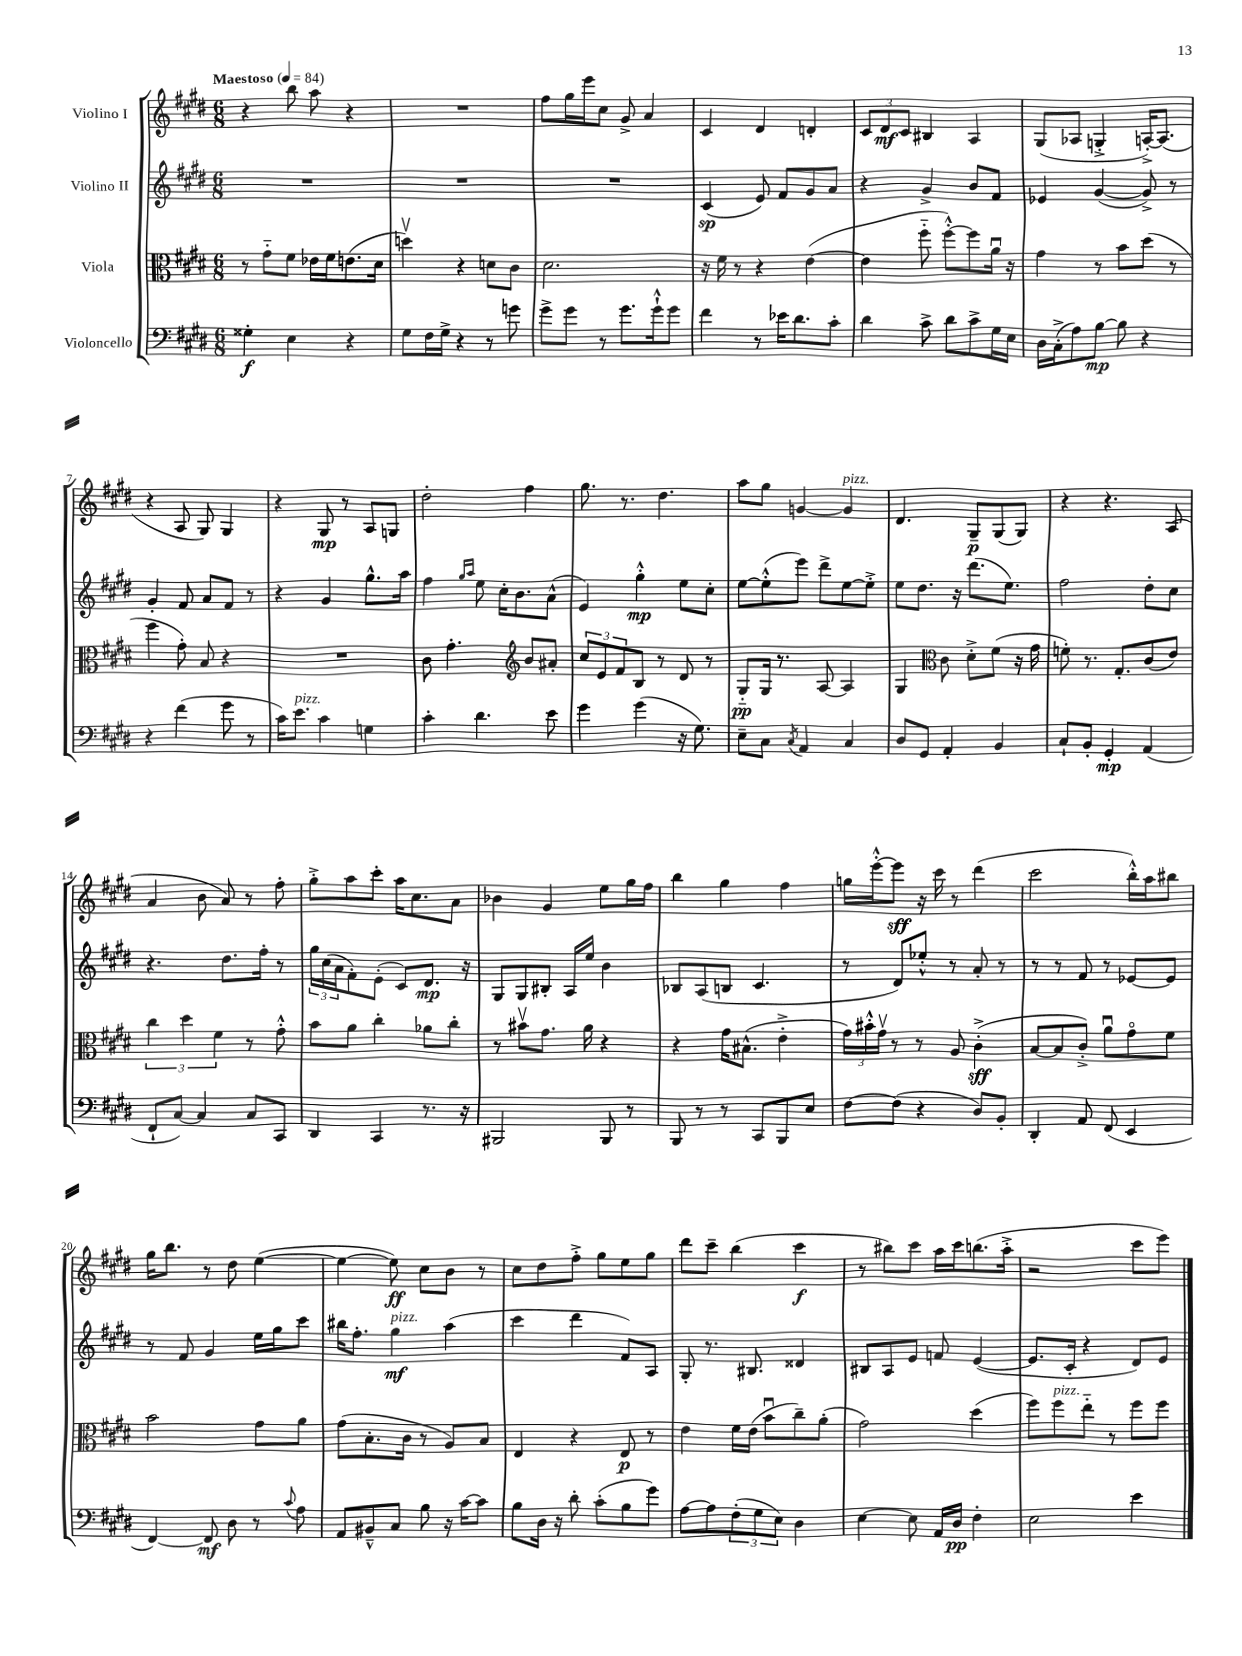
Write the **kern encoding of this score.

**kern	**kern	**kern	**kern
*staff4	*staff3	*staff2	*staff1
*clefF4	*clefC3	*clefG2	*clefG2
*k[f#c#g#d#]	*k[f#c#g#d#]	*k[f#c#g#d#]	*k[f#c#g#d#]
*M6/8	*M6/8	*M6/8	*M6/8
*MM84	*MM84	*MM84	*MM84
4G##'	8r	2.r	4r
.	8g#'~	.	.
4E	8f#	.	8bb
.	16e-	.	8aa
.	16f#	.	.
4r	(8.e	.	4r
.	16d#	.	.
=	=	=	=
8G#	4ddv)	2.r	2.r
16F#	.	.	.
16G#^	.	.	.
4r	4r	.	.
8r	8d	.	.
8g	8c#	.	.
=	=	=	=
8g#^	2.d#	2.r	8ff#
8g#	.	.	16gg#
.	.	.	16eee
8r	.	.	8cc#
8.g#	.	.	8g#^
.	.	.	4a
16g#`^^	.	.	.
8g#	.	.	.
=	=	=	=
4f#	16r	(4c#	4c#
.	16f#	.	.
.	8r	.	.
8r	4r	8e)	4d#
16e-	.	8f#	.
8.d#	.	.	.
.	([4e	8g#	4d'
8c#'	.	8a	.
=	=	=	=
4d#	4e]	4r	12c#
.	.	.	12d#
.	.	.	12c#
8c#^	8ff#'~	4g#^	4B#
8d#	[8ff#'^^)	.	.
8c#^	8ff#]	8b	4A
16G#	16au	8f#	.
16E	16r	.	.
=	=	=	=
16D#	4g#	4e-	(8G#
(16C#'^	.	.	.
8A)	.	.	8A-
[8B	8r	([4g#	4G'^
8B]	8b	.	.
4r	(8dd#	8g#^])	[16A'^)
.	.	.	(8.A]
.	8r	8r	.
=	=	=	=
4r	4ff#	4g#'	4r
(4f#	8g#')	8f#	8A
.	8B	8a	8G#)
8g#	4r	8f#	4G#
8r	.	8r	.
=	=	=	=
16c#)	2.r	4r	4r
8.e	.	.	.
4c#	.	4g#	8G#
.	.	.	8r
4G	.	8.gg#^^	8A
.	.	.	8G
.	.	16aa	.
=	=	=	=
4c#'	8c#	4ff#	2dd#'
.	4.g#'	.	.
.	.	16qqgg#	.
.	.	16qqaa	.
4.d#	.	8ee	.
.	.	16cc#'	.
.	.	8.b	.
*	*clefG2	*	*
.	8b	.	4ff#
8e	8a#'	(8a^^	.
=	=	=	=
4g#	12cc#	4e)	8.gg#
.	12e	.	.
.	12f#	.	.
.	.	.	8.r
(4g#	8B	4gg#'^^	.
.	8r	.	4.dd#
16r	8d#	8ee	.
8.G#)	.	.	.
.	8r	8cc#'	.
=	=	=	=
8E~	8G#'~	[8ee	8aa
8C#	16G#	(8ee'^^]	8gg#
.	8.r	.	.
8qC#	.	.	.
4AA	.	8eee)	[4g
.	[8A	8ddd#^	.
4C#	4A]	[8ee	4g]
.	.	8ee'^]	.
=	=	=	=
8D#	4G#	8ee	4.d#
8GG#	.	8.dd#	.
*	*clefC3	*	*
4AA'	8c#	.	.
.	.	16r	.
.	8d#'^	(8.ddd#	8G#~
4BB	(8f#	.	(8G#
.	.	8.ee)	.
.	16r	.	8G#)
.	16g#	.	.
=	=	=	=
8C#`	8f')	2ff#	4r
8BB'	8.r	.	.
4GG#'	.	.	4.r
.	8.G#'	.	.
(4AA	(8c#	8dd#'	.
.	8e)	8cc#	(8A
=	=	=	=
8FF#`	6cc#	4.r	4a
[8C#)	.	.	.
.	6dd#	.	.
4C#]	.	.	8b
.	6f#	.	.
.	.	8.dd#	8a)
8C#	8r	.	8r
.	.	16ff#'	.
8CC#	8g#'^^	8r	8ff#'
=	=	=	=
4DD#	8b	24gg#	8gg#'^
.	.	(24cc#	.
.	.	24a	.
.	8a	8f#')	8aa
4CC#	4cc#'	(8e'	8ccc#'
.	.	8c#)	16aa
.	.	.	8.cc#
8.r	8a-	8.d#	.
.	8cc#'	.	8a
16r	.	16r	.
=	=	=	=
2BBB#	8r	8G#	4b-
.	8b#v	8G#	.
.	8.g#	8B#'	4g#
.	.	16A	.
.	16a	16ee	.
8BBB#	4r	4b	8ee
8r	.	.	16gg#
.	.	.	16ff#
=	=	=	=
8BBB	4r	8B-	4bb
8r	.	(8A	.
8r	16g#	8B	4gg#
.	(8.B#^^	.	.
8CC#	.	4.c#	.
8BBB	4e'^	.	4ff#
8E	.	.	.
=	=	=	=
[8F#	24g#)	8r	16gg
.	24b#'^^	.	.
.	.	.	[16eee'^^
.	24g#v	.	.
(8F#]	8r	8d#)	8eee]
4r	8r	8ee-'^^	16r
.	.	.	16ccc#
.	8A	8r	8r
8D#)	(4c#'^	8a'	(4ddd#
8BB'	.	8r	.
=	=	=	=
4DD#'	[8B	8r	2ccc#
.	8B]	8r	.
8AA	8c#'^)	8f#	.
(8FF#	8au	8r	.
4EE	8g#o	[8e-	16bb'^^)
.	.	.	16aa
.	8f#	8e-]	8bb#
=	=	=	=
[4FF#)	2b	8r	16gg#
.	.	.	8.bb
.	.	8f#	.
8FF#]	.	4g#	8r
8D#	.	.	8dd#
8r	8g#	16ee	([4ee
.	.	16gg#	.
8qqc#	.	.	.
8A	8a	8ccc#	.
=	=	=	=
8AA	(8g#	16bb#	4ee_
.	.	8.ff#'	.
8BB#~^^	8.B'	.	.
8C#	.	4gg#	8ee])
.	16c#	.	.
8B	8r	.	8cc#
16r	8A)	(4aa	8b
[16c#	.	.	.
8c#]	8B	.	8r
=	=	=	=
8B	4E	4ccc#	8cc#
16D#	.	.	8dd#
16r	.	.	.
8d#'	4r	4ddd#	8ff#'^
(8c#'	.	.	8gg#
8B	8E	8f#)	8ee
8g#)	8r	8A	8gg#
=	=	=	=
[8A	4e	8G#'	8ddd#
8A]	.	8.r	8ccc#~
(12F#'	16f#	.	(4bb
.	(16e	8.B#	.
12G#	.	.	.
.	8bu	.	.
12E)	.	.	.
4D#	8cc#~)	4d##	4ccc#
.	(8a'	.	.
=	=	=	=
[4E	2g#)	8B#	8r
.	.	8A	8bb#)
8E]	.	8e	8ccc#
16AA	.	8f	16aa
16D#	.	.	16ccc#
4F#'	(4dd#	([4e	(8.bb
.	.	.	16aa'^
=	=	=	=
2E	8ff#)	8.e]	2r
.	8ff#	.	.
.	.	16c#'	.
.	8ee'~	4r	.
.	8r	.	.
4e	8ff#	8d#)	8ccc#
.	8ff#	8e	8eee)
==	==	==	==
*-	*-	*-	*-
